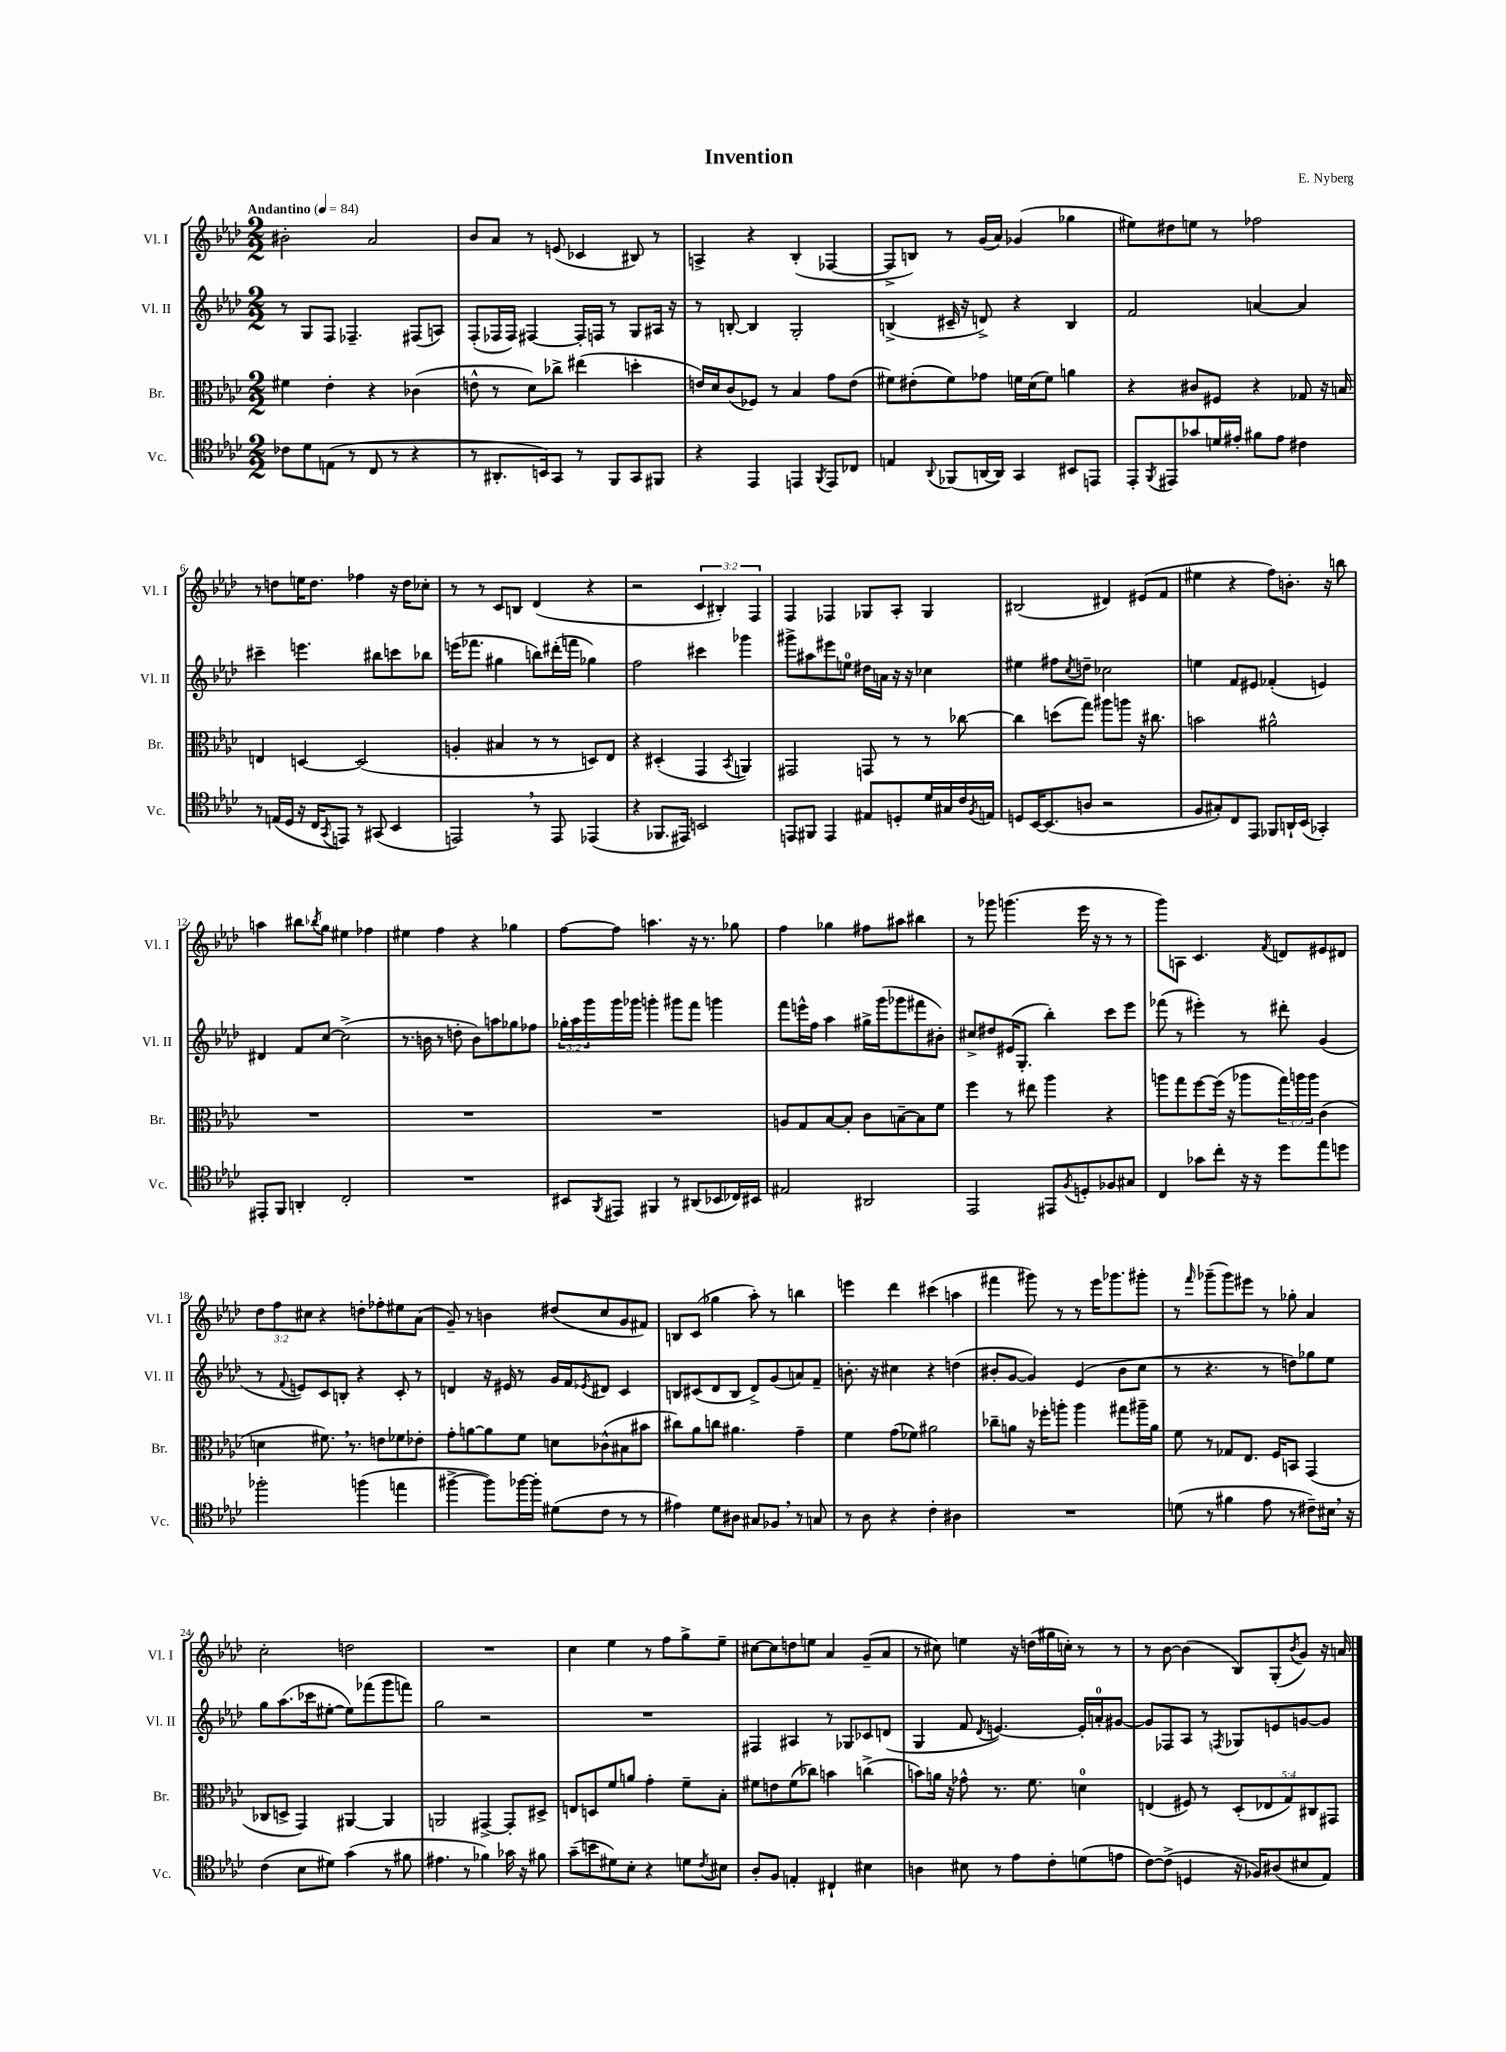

**kern	**kern	**kern	**kern
*part4	*part3	*part2	*part1
*staff4	*staff3	*staff2	*staff1
*I"Vc.	*I"Br.	*I"Vl. II	*I"Vl. I
*I'Vc.	*I'Br.	*I'Vl. II	*I'Vl. I
*clefC4	*clefC3	*clefG2	*clefG2
*k[b-e-a-d-]	*k[b-e-a-d-]	*k[b-e-a-d-]	*k[b-e-a-d-]
*M2/2	*M2/2	*M2/2	*M2/2
*MM84	*MM84	*MM84	*MM84
=1	=1	=1	=1
!	!	!	!LO:TX:a:B:t=Andantino
8c-X\L	4f#X\	8r	2b#X'\
8d-\	.	8G/L	.
(8En\J	4e-'\	8F/J	.
8r	.	4.F-X~/	.
8C/	4r	.	2a-/
8r	.	.	.
4r	(4c-X\	(8F#X/L	.
.	.	8An/J)	.
=2	=2	=2	=2
8r	8en^^\	(8F'/L	8b-/L
8.AA#X'/L	8r	16F-X/L	8a-/J
.	.	16F-/JJ)	.
.	8d-\L)	[4F#X/	8r
16BBn/k)	.	.	.
8GG/J	8cc-X^\J	.	(8en/
8r	(4ee#X\	16F#'/LL]	4c-X/
.	.	16Fn/JJ	.
8FF/L	.	8r	.
8GG/	4ddn'\	8G/L	8B#X/)
8FF#X/J	.	16A#X/Jk	8r
.	.	16r	.
=3	=3	=3	=3
4r	16en/LL)	8r	4An^/
.	16d-/J	.	.
.	(8c/	[8Bn'/	.
4EE-/	8F-X/J)	4B/]	4r
.	8r	.	.
4EEn/	4B-/	2G'/	(4B-'/
8qFF/	.	.	.
8EE/L	8g\L	.	[4F-X/
8C-X/J	(8e\J	.	.
=4	=4	=4	=4
4En/	8f#X\L)	(4Bn^/	8F-^/L]
.	(8e#X'\	.	8Bn/J)
8qqAA-/	.	.	.
(8FF-X/L	8f#\)	16c#X~/	8r
.	.	16r	.
[16AAn/L	8g-X\J	8dn^/)	(16g/LL
16AA/JJ])	.	.	16a-/JJ)
4GG/	16fn\LL	4r	(4g-X/
.	(16d-\J	.	.
.	8f\J)	.	.
8BB#X/L	4an\	4B/	4gg-X\
8EEn/J	.	.	.
=5	=5	=5	=5
8EE-'/L	4r	2f/	8ee#X\L)
8qFF/	.	.	.
8EE#X/	.	.	8dd#X\
8g-X/	8c#X/L	.	8een\J
16dn/L	8F#X/J	.	8r
16e#X'/JJ	.	.	.
8f#X\L	4r	[4an/	2ff-X\
8e#\J	.	.	.
4c#X\	8G-X/	4a/]	.
.	16r	.	.
.	16Bn/	.	.
!!LO:LB:g=z
=6	=6	=6	=6
8r	4En/	4ccc#X~\	8r
(16En/LL	.	.	8ddn\L
16D-/JJ	.	.	.
16r	[4Dn/	4.eeen\	16een\K
16C/KL	.	.	8.dd\J
8qGG/	.	.	.
8EEn/J)	.	.	.
8r	(2D/]	.	4ff-X\
(8GG#X/	.	8bb#X\L	.
4BB-/	.	8cccn\	16r
.	.	.	16dd\KL
.	.	8bb-X\J	8cc-X'\J
=7	=7	=7	=7
2EEn,/)	4An'/	(16eeen\KL	8r
.	.	8.fff-X\J	.
.	.	.	8r
.	4B#X/	4gg#X\	8c/L
.	.	.	8Bn/J
8r	8r	8bbn\L)	(4d-/
8EE/	8r	(16ddd#X'\L	.
.	.	16fffn\JJ	.
(4EE-X/	8Dn/L)	4gg-X\)	4r
.	8E-/J	.	.
=8	=8	=8	=8
4r	4r	2ff\	2r
8.FF-X/L	(4D#X'/	.	.
16EE#X/Jk)	.	.	.
2BBn/	4GG/	4ccc#X\	6c/
.	.	.	6B#X'/)
.	8qBB-/	.	.
.	4AAn/)	4ggg-X\	.
.	.	.	6F/
=9	=9	=9	=9
8EEn/L	2GG#X/	8ggg#X^\L	4F/
8FF#X/J	.	8aa#X\	.
4EE/	.	8eee#X\	4F-X/
.	.	8een\J	.
8E#X/L	8GGn/	16dd#X\LL	8G-X/L
.	.	16an\JJ	.
8Dn'/	8r	16r	8A-'/J
.	.	16r	.
16d-/L	8r	4cc-X\	4G-/
16G#X/	.	.	.
16c/	[8cc-X\	.	.
8qF/	.	.	.
16En/JJ	.	.	.
=10	=10	=10	=10
8Dn/L	4cc-\]	4ee#X\	(2B#X/
[16BB-/K	.	.	.
(8.BB-/]	.	.	.
.	(8ddn\L	8ff#X\L	.
.	.	8qcc/	.
8An/J	8gg\J)	8ddn~\J	.
2r	8aa#X\L	2cc-X\	4d#X/)
.	8aan\J	.	.
.	16r	.	(8e#X/L
.	8.cc#X\	.	.
.	.	.	8f/J
=11	=11	=11	=11
8F/L	2bn\	4een\	4ee#X\
8G#X'/)	.	.	.
8C/	.	8f/L	4r
8EE-/J	.	8e#X/J	.
8FF-X/L	2a#X^^\	(4f-X'/	8ff\L)
16AAn`/L	.	.	8.bn'\J
(16BB-/JJ	.	.	.
4GG-X'/)	.	4en/)	.
.	.	.	16r
.	.	.	8bbn\
!!LO:LB:g=z
=12	=12	=12	=12
8EE#X'/L	1r	4d#X/	4aan\
8FF/J	.	.	.
4AAn'/	.	8f/L	8bb#X\L
.	.	.	8qbb-X/
.	.	[8cc/J	8gg\J
2C'/	.	(2cc^\]	4ee#X\
.	.	.	4ff-X\
=13	=13	=13	=13
1r	1r	8.r	4ee#X\
.	.	16bn\	.
.	.	8r	4ff\
.	.	8ddn'\	.
.	.	8b\L)	4r
.	.	8aan\	.
.	.	8gg-X\	4gg-X\
.	.	8ff-X\J	.
=14	=14	=14	=14
8BB#X/L	1r	24gg-X'\LL	[8ff\L
.	.	24aa-\	.
.	.	24ggg\	.
8qFF/	.	.	.
8EE#X/J	.	16ggg\	8ff\J]
.	.	16ggg-X\JJ	.
4FF#X/	.	4gggn'\	4.aan\
8r	.	8ggg#X\L	.
(8AA#X/L	.	8fff\J	16r
.	.	.	8.r
8BB-X/	.	4gggn\	.
16C-X/L)	.	.	8gg-X\
16BB#X/JJ	.	.	.
=15	=15	=15	=15
2E#X/	8An/L	8fff\L	4ff\
.	8G/	16eeen^^\L	.
.	.	16ff\JJ	.
.	[8B-/	4aa-\	4gg-X\
.	8B-'/J]	.	.
2AA#X/	8c\L	16gg#X^\LL	8ff#X\L
.	.	(16ggg\J	.
.	[8Bn~\	8ggg-X\	8aa#X\J
.	8B\]	8fff#X\	4bb#X\
.	8f\J	8b#X'\J)	.
=16	=16	=16	=16
2EE-/	4ff\	8cc#X^/L	8r
.	.	8dd#X/	8ggg-X\
.	8r	(16e#X/K	(4.gggn\
.	.	8.G'/J	.
.	8ee#X\	.	.
8EE#X/L	4aa-\	4bb-'\)	.
8qF/	.	.	.
8Dn'/	.	.	16eee-\
.	.	.	16r
8F-X/	4r	8ccc\L	8r
8G#X/J	.	8eee-\J	8r
=17	=17	=17	=17
4C/	8aan\L	(8fff-X\	8ggg\L)
.	8gg\	8r	8An\J
8g-X\L	[8ff\	4eee#X'\)	4.c/
8cc'\J	(16ff\Jk]	.	.
.	16r	.	.
16r	8aa-X\L	8r	.
16r	.	.	.
.	.	.	8qf/
8dd-\L	24gg\L)	8ddd#X'\	8dn/L
.	24aan\	.	.
.	24aa\JJ	.	.
8ee-\	(4c\	(4g/	8e#X/
8ddn\J	.	.	8d#X/J
!!LO:LB:g=z
=18	=18	=18	=18
2ff-X'\	4dn\	8r	12dd-\L
.	.	.	12ff\
.	.	8qqf/	.
.	.	8en/L)	.
.	.	.	12cc#X\J
.	8.f#X,\)	8c/	4r
.	.	8Bn'/J	.
.	8.r	.	.
(4ffn\	.	4r	8ddn'\L
.	8en\L	.	8ff-X'\
4een\	8f-X\	8c'/	8ee#X\
.	8e-X'\J	8r	(8a-\J
=19	=19	=19	=19
[4ff#X^\	8g'\L	4dn/	8g~/)
.	[8an\	.	8r
8ff#\L])	8a\]	16r	4bn\
.	.	16e#X/	.
[16ff-X\L	8f\J	8r	.
16ff-'\JJ]	.	.	.
(8d#X\L	8dn\L	16g/LL	(8dd#X/L
.	.	16f/J	.
.	.	8qe-X/	.
8c\J	(8c-X^^\	8d#X/J	8cc/
8r	8B#X\	4c/	8g/
8r	8b#X\J	.	8f#X/J)
=20	=20	=20	=20
4e#X\)	8cc#X\L)	8Bn/L	8Bn/L
.	8a-\	(8c#X/	(8c/J
8d-\L	8ccn\J	8d-/	4gg-X\
8A#X\J	4.a#X\	8B/J	.
8G#X/L	.	8d-^/L)	8aa-'\)
8F-X,/J	.	(8g/	8r
8r	4g~\	8an/)	4bbn\
8Gn/	.	8f~/J	.
=21	=21	=21	=21
8r	4f\	8.bn'\	4eeen\
8A-\	.	.	.
.	.	16r	.
4r	(8g\L	4cc#X\	4ddd-\
.	8f-X\J)	.	.
4c'\	2a#X\	4r	(4ccc#X\
4A#X\	.	(4ddn\	4aan\
=22	=22	=22	=22
1r	8cc-X~\L	8b#X'/L	4fff#X\
.	8an\J	[8g/J	.
.	16r	4g/])	8ggg#X\)
.	16ff-X'\KL	.	.
.	8aan'\J	.	8r
.	4aa\	(4e-/	8r
.	.	.	16eee-\KL
.	.	.	8.ggg-X\
.	8gg#X\L	8b#\L	.
.	16aa#X~\L	8cc\J	8ggg#X'\J
.	16a\JJ	.	.
=23	=23	=23	=23
(8dn\	8f\	8r	8r
.	.	.	16qqfff/
8r	8r	4.r	(8ggg-X~\L
4f#X\	8G-X/L	.	8ggg-\)
.	8.E-/J	.	8eee#X\J
8e-\	.	8r	8r
.	16F/KL	.	.
8r	8BBn/J	8ddn\L)	8gg-X'\
8c#X~\L)	(4GG/	8gg-X\	4a-/
16B#X,\Jk	.	8ee-\J	.
16r	.	.	.
!!LO:LB:g=z
=24	=24	=24	=24
(4c\	8C-X/L	8gg\L	2cc'\
.	8Dn^/J	(8.aa-\	.
8B-\L	4GG/)	.	.
.	.	16ccc-X\k	.
8d#X\J)	.	[8ee#X'\J	.
(4g\	[4AA#X/	8ee#\L])	2ddn\
.	.	(8fff-X\	.
8r	4AA#/]	8ggg\	.
8f#X\	.	8fffn\J)	.
=25	=25	=25	=25
4.e#X\	2AAn/	2gg\	1r
8r	.	.	.
4f-X\)	[4GG#X^/	2r	.
16g-X\	8GG#'/L]	.	.
16r	.	.	.
8f#X\	8D#X^/J	.	.
=26	=26	=26	=26
(8g~\L	8En/L	1r	4cc\
8bn\	8Dn/	.	.
8d#X\)	8f/	.	4ee-\
8B-'\J	8an/J	.	.
4r	4g'\	.	8r
.	.	.	8ff\L
8dn\L	8f~\L	.	8gg^\
8qc/	.	.	.
8B#X\J	8B-'\J	.	8ee-~\J
=27	=27	=27	=27
8A-'/L	8f#X\L	4F#X/	[8cc#X\L
8F/J	8en\	.	8cc#\]
4En'/	(8f#\	4A#X/	8ddn\
.	8cc-X\J)	.	8een\J
4C#X`/	4bn\	8r	4a-/
.	.	8G-X/L	.
4B#X\	(4ccn^\	8c-X/	(8g~/L
.	.	(8dn/J	8a-/J
=28	=28	=28	=28
4An\	8bn\L)	4G/	8r
.	16an\Jk	.	8cc#X\)
.	16r	.	.
8B#X\	8g-X^^\	8f/	4een\
.	.	8qd-/	.
8r	8.r	[4.en/)	.
8e-\L	.	.	16r
.	8.f\	.	(16ddn\LL
8c'\	.	.	16gg#X\
.	.	.	16ccn'\JJ)
(8dn\	4dn\	16e'/LL]	8r
.	.	16an'/J	.
8en\J	.	[8g#X/J	8r
=29	=29	=29	=29
[8c\L)	(4En/	8g#/L]	8r
(8c^\J]	.	8F-X/	[8b-\
4Dn/	8F#X/)	8A-/J	(4b-\]
.	8r	8r	.
.	.	8qFn/	.
16r	(10D-'/L	8G-X/L	8B-/L)
16F-X/KL)	.	.	.
.	10E-X/	.	.
(8A#X/	.	8en/	(8G'/
.	10G/)	.	.
.	.	.	8qb-/
8B#X/	.	[8gn/	8g/J)
.	10C#X/	.	.
8E-/J)	.	8g/J]	16r
.	10GG#X/J	.	.
.	.	.	16an/
==	==	==	==
*-	*-	*-	*-
